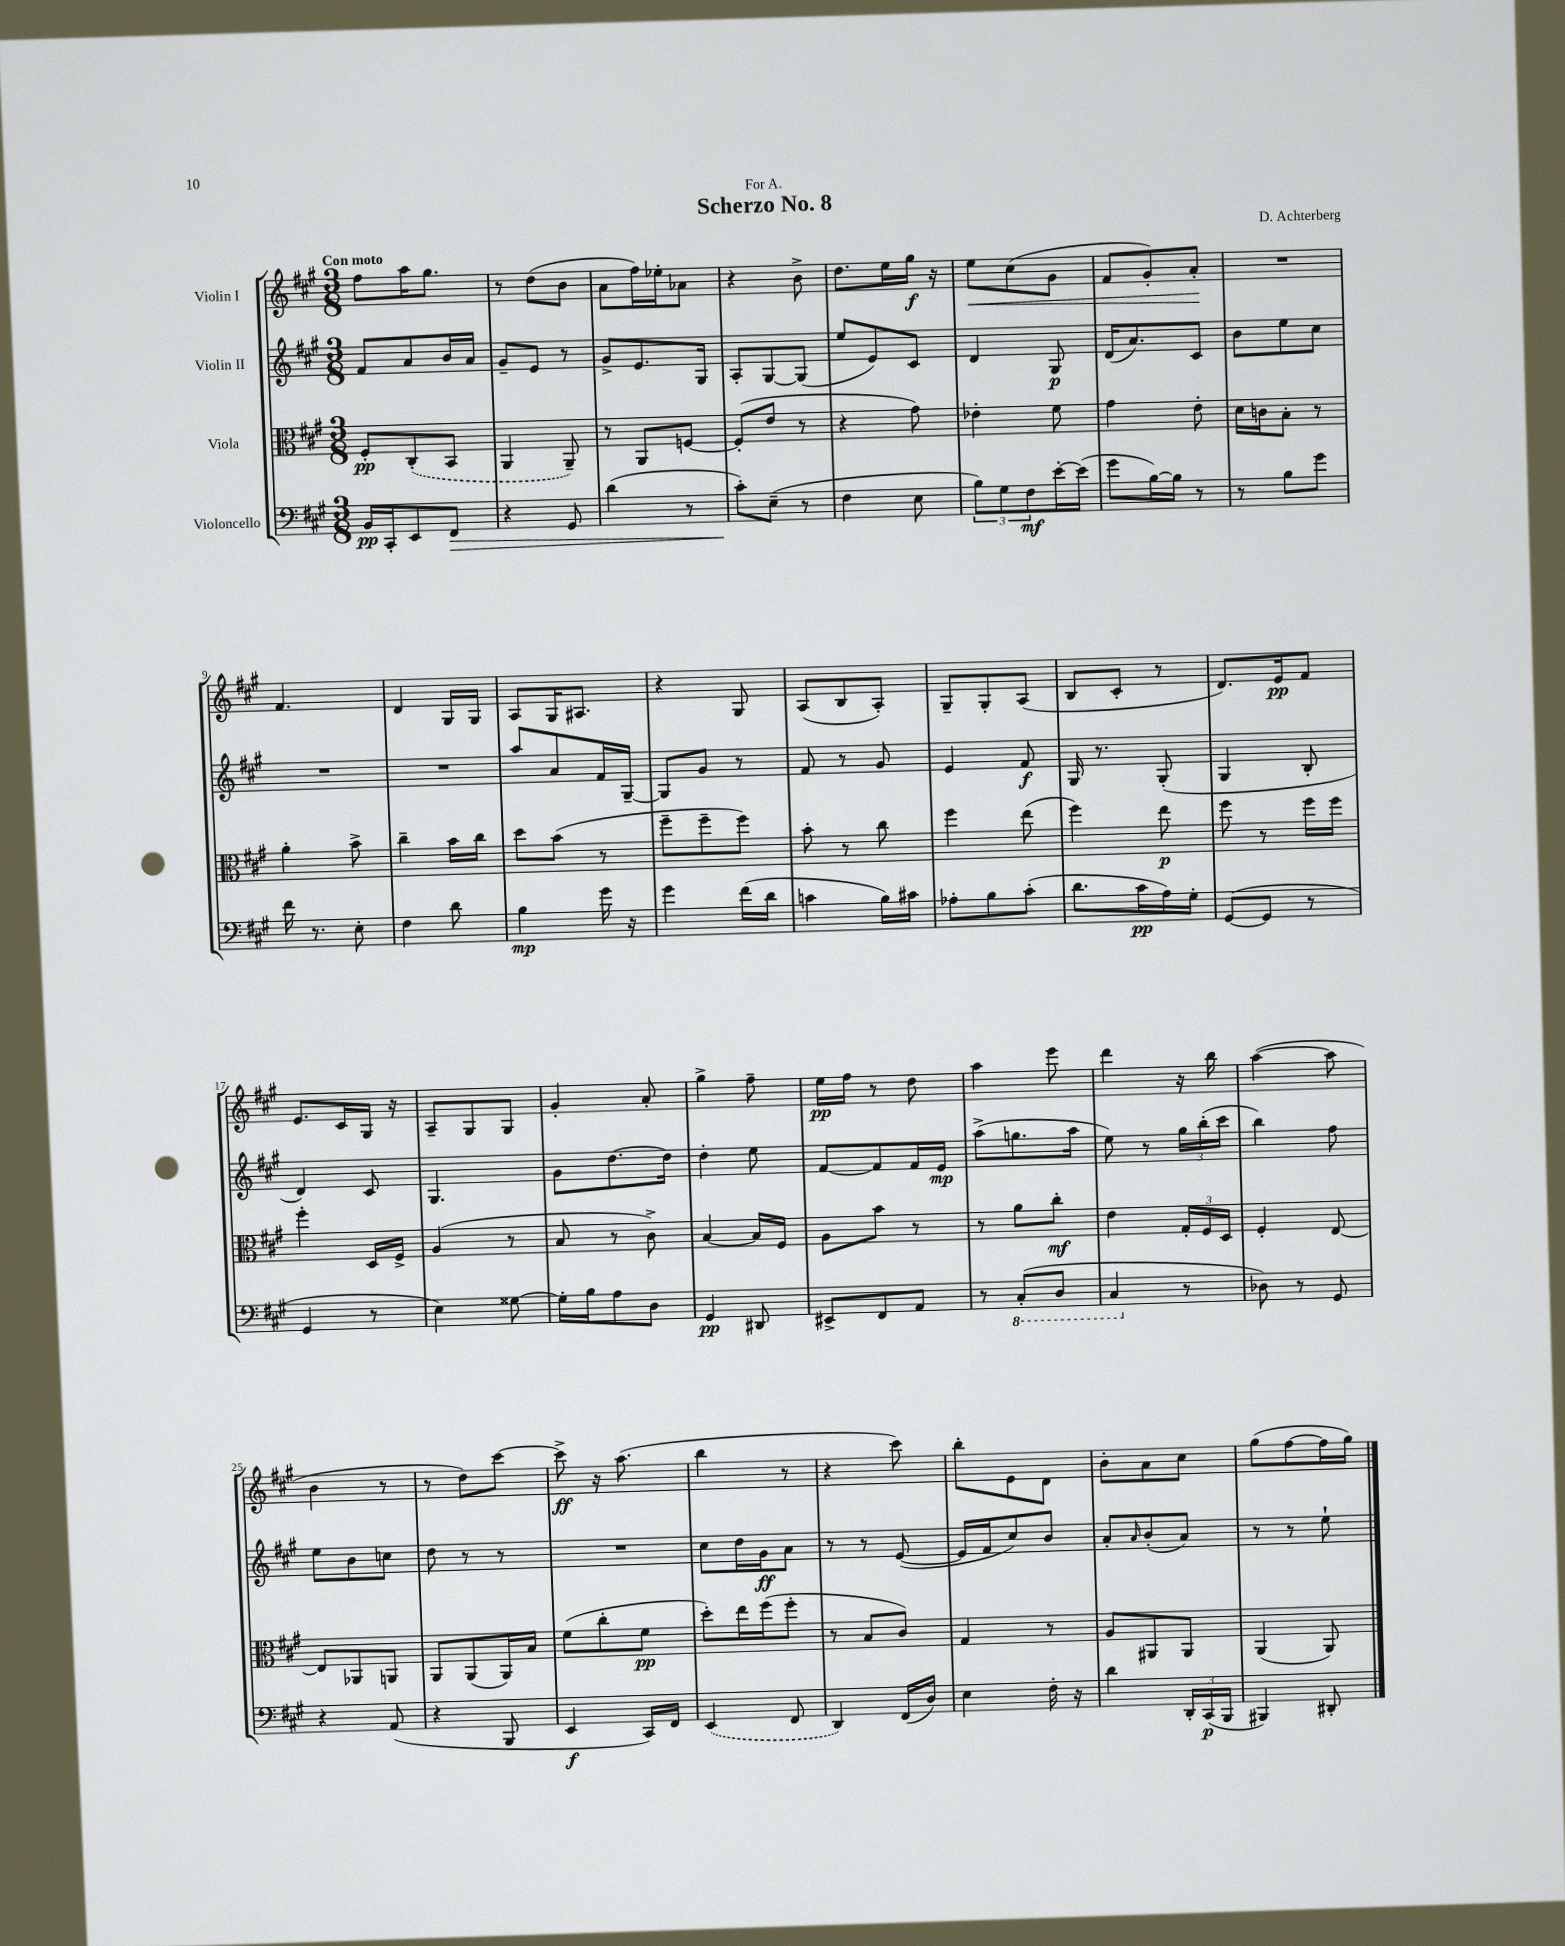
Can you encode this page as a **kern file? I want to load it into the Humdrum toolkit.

**kern	**kern	**kern	**kern
*staff4	*staff3	*staff2	*staff1
*clefF4	*clefC3	*clefG2	*clefG2
*k[f#c#g#]	*k[f#c#g#]	*k[f#c#g#]	*k[f#c#g#]
*M3/8	*M3/8	*M3/8	*M3/8
16BB	8F#'	8f#	8ff#
16CC#'	.	.	.
8EE	(8C#'	8a	16aa
.	.	.	8.gg#
8FF#	8BB	16b	.
.	.	16a	.
=	=	=	=
4r	4AA	8g#~	8r
.	.	8e	(8dd
8GG#	8AA~)	8r	8b
=	=	=	=
(4d	8r	8g#^	8a
.	8AA	8.e	16ff#)
.	.	.	16ee-'
8r	[8F	.	8a-
.	.	16G#	.
=	=	=	=
8c#')	(8F']	8A'	4r
(8E~	8e	[8G#	.
8r	8r	(8G#]	8b^
=	=	=	=
4F#	4r	8ee	8.dd
.	.	8e)	.
.	.	.	16ee
8E	8g#)	8c#	16gg#
.	.	.	16r
=	=	=	=
12B)	4e-'	4d	8ee
12G#	.	.	.
.	.	.	(8cc#
12F#	.	.	.
[16e'	8f#	8G#	8g#
(16e]	.	.	.
=	=	=	=
8g#	4g#	(16d	8f#
.	.	8.a)	.
[16B)	.	.	8g#')
16B]	.	.	.
8r	8e'	8c#	8a'
=	=	=	=
8r	16d	8b	4.r
.	16c	.	.
8B	8B'	8ee	.
8g#	8r	8cc#	.
=	=	=	=
16f#	4a'	4.r	4.f#
8.r	.	.	.
8E'	8b^	.	.
=	=	=	=
4F#	4cc#~	4.r	4d
8d	16b	.	16G#
.	16cc#	.	16G#
=	=	=	=
4B	8dd	8aa	8A
.	(8b	8a	16G#
.	.	.	8.A#
16g#	8r	16f#	.
16r	.	[16G#~	.
=	=	=	=
4g#	8ff#~	8G#]	4r
.	8ff#~	8g#	.
(16f#	8ff#)	8r	8G#
16d	.	.	.
=	=	=	=
4c	8b'	8f#	(8A
.	8r	8r	8B
16B)	8cc#	8g#	8A')
16c#	.	.	.
=	=	=	=
8A-'	4ff#	4e	8G#~
8B	.	.	8G#'
(8c#'	(8ee	8f#	(8A
=	=	=	=
8.d	4ff#)	16G#	8B
.	.	8.r	.
.	.	.	8c#'
16c#	.	.	.
16A)	8ee	(8G#'	8r
16G#'	.	.	.
=	=	=	=
([8GG#	8ff#	4G#	8.d)
8GG#]	8r	.	.
.	.	.	16e
8r	16ff#	8B'	8f#
.	16ff#	.	.
=	=	=	=
4GG#	4ff#'	4d)	8.e
.	.	.	16c#
8r	16D	8c#	16G#
.	16F#^	.	16r
=	=	=	=
4E)	(4A	4.G#	8A~
.	.	.	8G#
[8G##	8r	.	8G#
=	=	=	=
16G##']	8B	8g#	4g#'
16B	.	.	.
8A	8r	[8.dd	.
8D	8c#^)	.	8a'
.	.	16dd]	.
=	=	=	=
4GG#	[4B	4dd'	4gg#^
8DD#	16B]	8ee	8ff#~
.	16F#	.	.
=	=	=	=
8EE#^	8A	[8f#	16ee
.	.	.	16ff#
8FF#	8b	8f#]	8r
8AA	8r	16f#	8dd
.	.	16e	.
=	=	=	=
8r	8r	(8aa^	4aa
(8CC#'	8a	8.gg	.
8DD	8cc#'	.	8eee
.	.	16aa	.
=	=	=	=
4CC#	4e	8ee)	4ddd
.	.	8r	.
8r	24G#'	24gg#	16r
.	24F#	(24bb'	.
.	.	.	16bb
.	24D	24ccc#	.
=	=	=	=
8D-)	4F#'	4bb)	([4aa
8r	.	.	.
8GG#	[8E	8ff#	8aa]
=	=	=	=
4r	8E]	8ee	4b
.	8AA-	8b	.
(8AA	8AA	8cc	8r
=	=	=	=
4r	8AA	8dd	8r
.	(8AA	8r	8dd)
8BBB	16AA)	8r	[8ccc#
.	16B	.	.
=	=	=	=
4EE	(8f#	4.r	8ccc#^]
.	8cc#'	.	16r
.	.	.	(8.aa
16CC#)	8f#	.	.
16FF#	.	.	.
=	=	=	=
(4EE	8dd')	8cc#	4bb
.	16ee	16dd	.
.	(16ff#	16g#	.
8FF#	8ff#'	8a	8r
=	=	=	=
4DD)	8r	8r	4r
.	8B	8r	.
(16FF#	8c#)	([8e	8ccc#)
16D)	.	.	.
=	=	=	=
4E	4G#	16e]	8bb'
.	.	16f#	.
.	.	8cc#)	8e
16F#'	8r	8b	8d
16r	.	.	.
=	=	=	=
4d	8A	8a'	8b'
.	.	16qqa	.
.	8AA#	(8b'	8a
24DD'	8AA#	8a)	8cc#
(24CC#	.	.	.
24BBB	.	.	.
=	=	=	=
4BBB#)	(4AA	8r	(8gg#
.	.	8r	[8ff#
8DD#'	8AA)	8ee`	16ff#]
.	.	.	16gg#)
==	==	==	==
*-	*-	*-	*-
